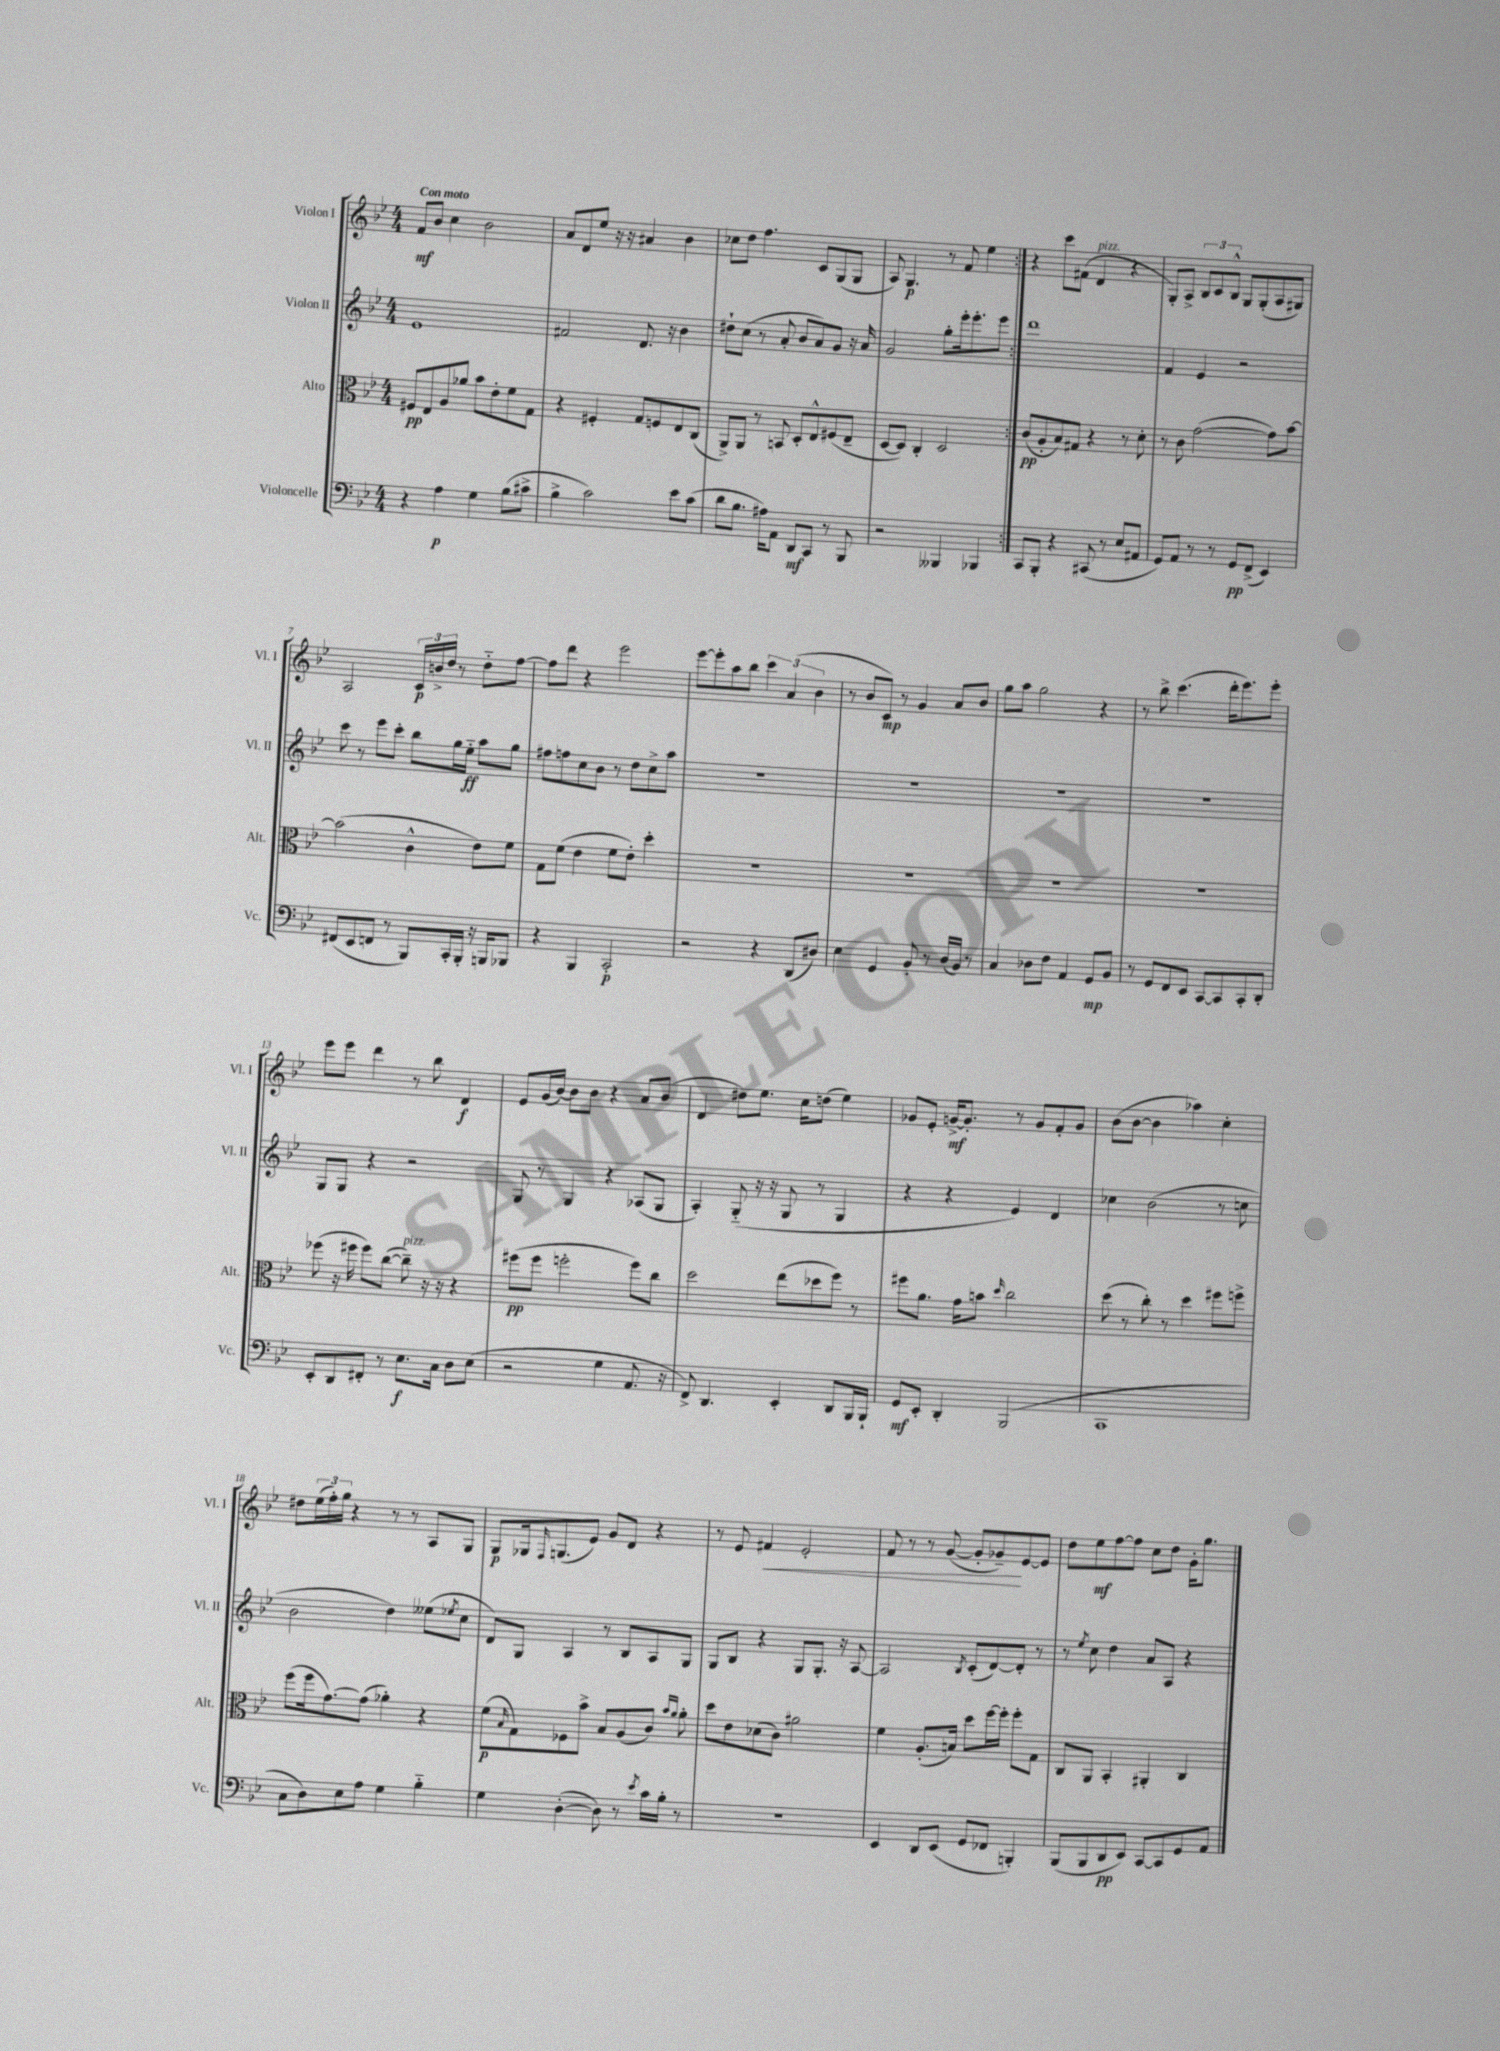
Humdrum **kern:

**kern	**kern	**kern	**kern
*staff4	*staff3	*staff2	*staff1
*clefF4	*clefC3	*clefG2	*clefG2
*k[b-e-]	*k[b-e-]	*k[b-e-]	*k[b-e-]
*M4/4	*M4/4	*M4/4	*M4/4
4r	8F#/L	1e-	8f/L
.	8E-/	.	8b-/J
4A\	8A/	.	4cc\
.	8a-/J	.	.
4G\	8b-\L	.	2b-\
.	8e-'\	.	.
(8B-\L	8f\	.	.
8c#^\J	8G\J	.	.
=	=	=	=
4B-^\	4r	2f#/	8a/L
.	.	.	8d/
2c\)	4F#'/	.	8ee-/J
.	.	.	16r
.	.	.	16r
.	8G/L	8.d/	4a#/
.	8F/	.	.
.	.	16r	.
8e-\L	8E-/	4b-\	4b-\
(8c\J	(8C/J	.	.
=	=	=	=
8d\L	8AA^/L)	8dd#`\L	8cc-\L
8.B-\J	8AA/J	(8cc\J	8dd\J
.	8r	8r	4.ff\
16A#\LK)	.	.	.
8AA\J	8BB/	8a'/	.
8DD/L	8D'/L	8b-/L	.
8CC/J	8E-^^/	8a/)	8c/L
8r	(8F#/	8g/J	(8G/
8BBB-/	8E-~/J	16r	8G/J
.	.	16a/	.
=	=	=	=
2r	[8D/L	2g/	8A/)
.	8D/]J)	.	4.G/
.	4C'/	.	.
4BBB--/	2D/	8gg'\L	8r
.	.	16eee-'\k	8f/
.	.	8.eee-'\	.
4BBB-/	.	.	4ee-\
.	.	8eee-\J	.
=:|!	=:|!	=:|!	=:|!
8CC/L	(8c/L	1ddd	4r
8BBB-'/J	8A'/	.	.
4r	8B-/)	.	8ccc\L
.	8G#/J	.	(8f#\J
(8CC#/	4r	.	4d/
8r	.	.	.
8E-/L	8r	.	4r
8AA#/J	8d'\	.	.
=	=	=	=
8GG/L)	8r	4f/	8G'/L)
8AA/J	8c\	.	8A^/J
8r	([2g\	4e-/	12B-/L
.	.	.	12c/
8r	.	.	.
.	.	.	12B-^^/J
8GG/L	.	2r	8G/L
(8FF^/J	.	.	(8G'/
4EE-/)	8g\]L)	.	8A/
.	[8b-\J	.	8G#/J)
=	=	=	=
(8FF#/L	(2b-\]	8ccc\	2A/
8EE-/	.	8r	.
8FF/J	.	8eee-\L	.
8r	.	8ccc'\J	.
8BBB-/L)	4c^^\	8bb-\L	24c/LL
.	.	.	24b^/
.	.	.	24dd/JJ
16CC'/L	.	16gg\L	8r
16BBB-'/JJ	.	16ee-'~\JJ	.
16r	8e-\L)	8aa\L	8dd'~\L
16BBB/LK	.	.	.
8BBB-/J	8f\J	8gg\J	[8ff\J
=	=	=	=
4r	8G\L	8ff#\L	8ff\]L
.	(8f\J	8ff\	8ddd\J
4BBB-/	4e-\	8cc\	4r
.	.	8b-\J	.
2CC'/	8f\L	8r	2eee-\
.	8e-'\J)	8dd\L	.
.	4dd'\	8cc^\	.
.	.	8aa\J	.
=	=	=	=
2r	1r	1r	[8eee-\L
.	.	.	8eee-'\]
.	.	.	8aa\
.	.	.	8bb-\J
4r	.	.	6ccc\
.	.	.	(6a/
(8DD/L	.	.	.
.	.	.	6b-\
8D#/J)	.	.	.
=	=	=	=
4E-\	1r	1r	8r
.	.	.	8b-/L
4GG/	.	.	8c/J)
.	.	.	8r
8BB-'/	.	.	4g/
8r	.	.	.
(16D/LL	.	.	8a/L
16BB-/JJ)	.	.	.
8r	.	.	8b-/J
=	=	=	=
4C/	1r	1r	8gg\L
.	.	.	8aa\J
8D-\L	.	.	2gg\
8F\J	.	.	.
4AA/	.	.	.
8GG/L	.	.	4r
8BB-/J	.	.	.
=	=	=	=
8r	1r	1r	8r
8GG/L	.	.	8bb-^\
8FF/	.	.	(4.ccc\
8EE-/J	.	.	.
[8CC/L	.	.	.
8CC/]	.	.	16ddd'\LK
.	.	.	8.eee-\)
8CC'/	.	.	.
8DD'/J	.	.	8eee-'\J
=	=	=	=
8EE-'/L	(8ff-\	8G/L	8eee-\L
8DD/	16r	8G/J	8eee-\J
.	16ff#\	.	.
8FF#'/J	8ff#\L)	4r	4ddd\
8r	([8cc\J	.	.
8.E-\L	8cc~\])	2r	8r
.	16r	.	8bb-\
16C\Jk	16r	.	.
8D\L	4r	.	4d/
(8E-\J	.	.	.
=	=	=	=
2r	(8ff#\L	8G/	8e-/L
.	8ff#\J	8r	(16g/L
.	.	.	[16b-/JJ)
.	2ff'\	4G/	8b-\]L
.	.	.	8b-\J
4G\	.	4r	4r
8.AA/	8ff\L)	(8A-/L	8a/L
.	8cc\J	8G/J	(8b-/J
16r	.	.	.
=	=	=	=
8FF^/)	2dd\	4A'/)	4d/
4.DD/	.	.	.
.	.	(8G'~/	8dd#\L)
.	.	16r	8.ee-\J
.	.	16r	.
4EE-'/	(8ee-\L	8G/	.
.	.	.	16cc\LK
.	8dd-\	8r	(8dd\J
8DD/L	8ff\J)	4G/	4ee-\)
16BBB-/L	8r	.	.
16BBB-`/JJ	.	.	.
=	=	=	=
8GG/L	8ff#\L	4r	8g-/L
8EE-'/J	8.a\J	.	8e-'/J
4DD'/	.	4r	[16g^/LK
.	16g\LK	.	8.g'/]J
.	8b\J	.	.
.	16qqdd/	.	.
(2BBB-/	2cc\	4e-/)	8r
.	.	.	8g/L
.	.	4d/	8f'/
.	.	.	8g/J
=	=	=	=
1CC	(8dd\	4cc-\	(8b-\L
.	8r	.	[8b-\J
.	8cc'\)	(2b-\	4b-\]
.	8r	.	.
.	4dd\	.	4aa-\)
.	8ff#\L	8r	4cc'\
.	8ff^\J	8cc\	.
=	=	=	=
8C\L	(8ff\L	2b-\	8dd#\L
8D\)	16ff\k	.	(24ee-\L
.	.	.	24ff'\)
.	[8.g\)	.	.
.	.	.	24gg\JJ
8E-\	.	.	4r
8A\J	(8g\]J	.	.
4G\	4a-'\)	4dd\)	8r
.	.	.	8r
4B-'~\	4r	(8ee--\L	8A/L
.	.	8qee-/	.
.	.	8cc\J	8G/J
=	=	=	=
4G\	(8f\L	8d/L)	8G/L
.	16qqB-/	.	.
.	8G\)	8G/J	16G-/k
.	.	.	16qqF/
.	.	.	(8.G/
([4D'\	8F-\	4A/	.
.	8b-^\J	.	8e-/J)
8D\])	8B-/L	8r	8g/L
8r	(8A/	8B-/L	8d/J
8qe-/	.	.	.
16c\LL	8c/J)	8A/	4r
16B-'\JJ	.	.	.
.	16qqb-/LL	.	.
.	16qqa/JJ	.	.
8r	8a'\	8G/J	.
=	=	=	=
1r	8dd\L	8G/L	8r
.	8e-\	8B-/J	8e-/
.	(8d-\	4r	4f#/
.	8c\J)	.	.
.	2a#\	8G/L	2e-'/
.	.	8.G'/J	.
.	.	16r	.
.	.	[8A/	.
=	=	=	=
4EE-/	4f\	2A/]	8f/
.	.	.	8r
8DD/L	(8.A'/L	.	8r
(8EE-/J	.	.	([8g/
.	16B/Jk)	.	.
.	.	8qB-/	.
8GG/L	8dd\L	(8c'/L	8g'/]L
8FF-/J	[16ff\L	[8d/)	8g-~/)
.	16ff'\]JJ	.	.
4BBB'/)	8ff'\L	8d'/]J	[8e-/
.	8G\J	8r	8e-/]J
=	=	=	=
(8BBB-/L	8C/L	8r	8dd\L
.	.	8qee-/	.
8BBB-/	8AA/J	8cc\	8ee-\
8DD/	4BB-'/	4dd\	[8ff\
8EE-/J)	.	.	8ff\]J
[8CC/L	4AA#'/	8a/L	8cc\L
8CC/]	.	8A/J	8dd\J
8GG/	4C/	4r	16g'\LK
.	.	.	8.gg\J
8AA/J	.	.	.
==	==	==	==
*-	*-	*-	*-
